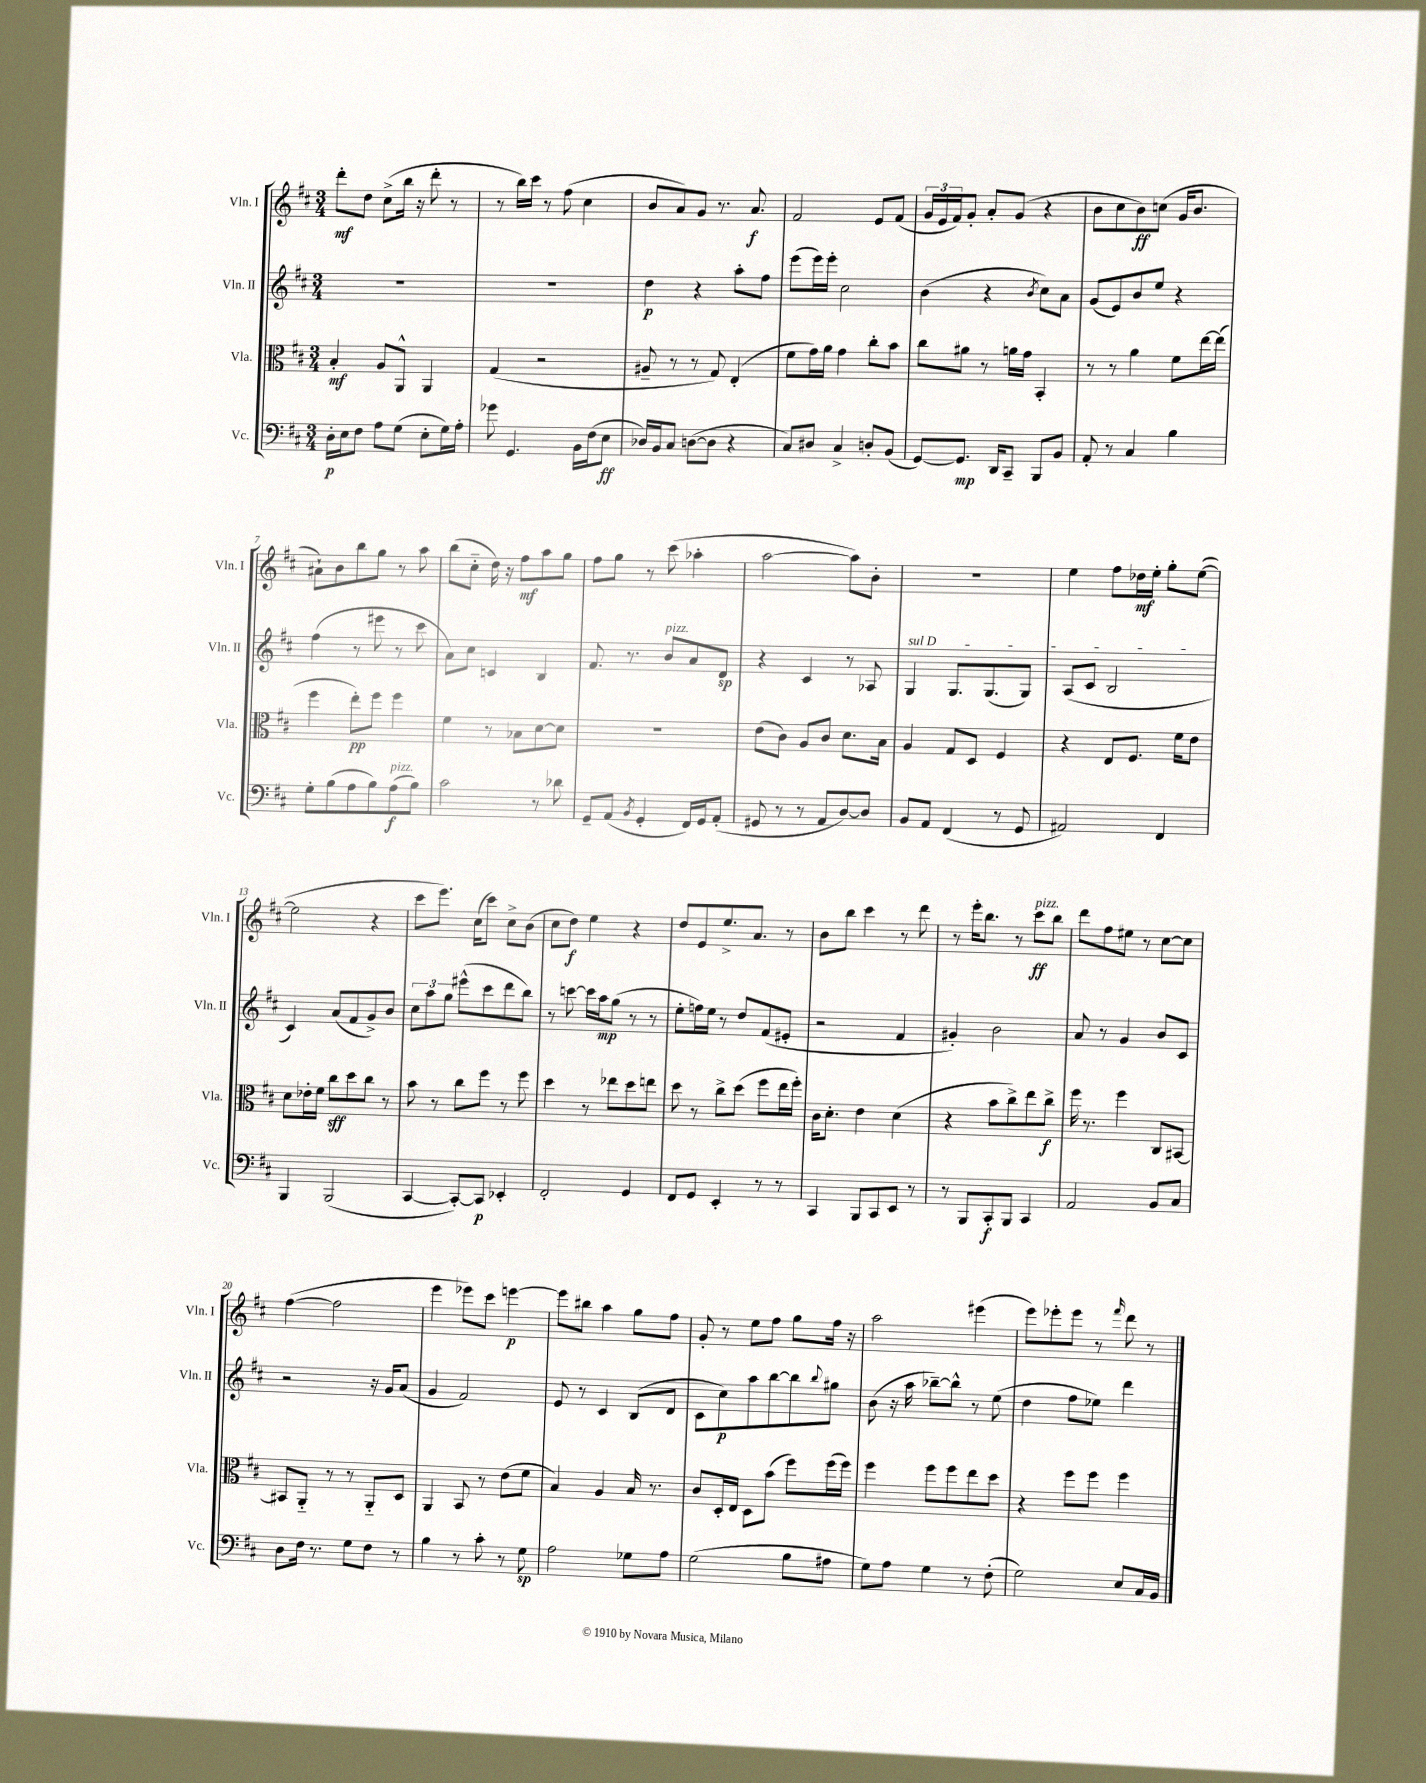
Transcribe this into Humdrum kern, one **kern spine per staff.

**kern	**dynam	**kern	**dynam	**kern	**dynam	**kern	**dynam
*part4	*part4	*part3	*part3	*part2	*part2	*part1	*part1
*staff4	*staff4	*staff3	*staff3	*staff2	*staff2	*staff1	*staff1
*I"Vc.	*	*I"Vla.	*	*I"Vln. II	*	*I"Vln. I	*
*I'Vc.	*	*I'Vla.	*	*I'Vln. II	*	*I'Vln. I	*
*clefF4	*	*clefC3	*	*clefG2	*	*clefG2	*
*k[f#c#]	*	*k[f#c#]	*	*k[f#c#]	*	*k[f#c#]	*
*M3/4	*	*M3/4	*	*M3/4	*	*M3/4	*
=1	=1	=1	=1	=1	=1	=1	=1
16D'\LL	p	4B'/	mf	2.r	.	8ddd'\L	mf
16E\J	.	.	.	.	.	.	.
8F#\J	.	.	.	.	.	8dd\J	.
8A\L	.	8A/L	.	.	.	(8cc#^\L	.
(8G\J	.	8AA^^/J	.	.	.	16bb\Jk	.
.	.	.	.	.	.	16r	.
8E'\L	.	4AA/	.	.	.	8ddd'\	.
16G\L)	.	.	.	.	.	8r	.
16A'\JJ	.	.	.	.	.	.	.
=2	=2	=2	=2	=2	=2	=2	=2
8g-X\	.	(4G/	.	2.r	.	8r	.
4.GG/	.	.	.	.	.	16bb\LL)	.
.	.	.	.	.	.	16ccc#\JJ	.
.	.	2r	.	.	.	8r	.
.	.	.	.	.	.	(8ff#\	.
16BB\LL	.	.	.	.	.	4cc#\	.
(16F#\J	.	.	.	.	.	.	.
8E\J	ff	.	.	.	.	.	.
=3	=3	=3	=3	=3	=3	=3	=3
16D-X/LL)	.	8A#X~/	.	4dd\	p	8b/L	.
16BB/J	.	.	.	.	.	.	.
8C#/J	.	8r	.	.	.	8a/)	.
([8Dn\L	.	8r	.	4r	.	8g/J	.
8D\J]	.	8G/)	.	.	.	8.r	.
4r	.	(4E'/	.	8aa'\L	.	.	.
.	.	.	.	.	.	8.a/	f
.	.	.	.	8ff#\J	.	.	.
=4	=4	=4	=4	=4	=4	=4	=4
8C#/L)	.	8f#\L	.	(8eee\L	.	2f#/	.
8D#X/J	.	16g\L)	.	16eee\L)	.	.	.
.	.	16a\JJ	.	16eee'\JJ	.	.	.
4C#^/	.	4g\	.	2cc#\	.	.	.
8Dn'/L	.	8cc#'\L	.	.	.	8e/L	.
(8BB/J	.	8b\J	.	.	.	(8f#/J	.
=5	=5	=5	=5	=5	=5	=5	=5
[8GG/L)	.	8cc#\L	.	(4b\	.	24g/LL	.
.	.	.	.	.	.	24e/	.
.	.	.	.	.	.	24f#/J)	.
8.GG/J]	mp	8a#X\J	.	.	.	8g'/J	.
.	.	8r	.	4r	.	8a'/L	.
16DD/KL	.	.	.	.	.	.	.
8CC#~/J	.	16an\LL	.	.	.	(8g/J	.
.	.	16g\JJ	.	.	.	.	.
.	.	.	.	8qb/	.	.	.
8BBB/L	.	4BB'/	.	8cc#\L)	.	4r	.
8BB/J	.	.	.	8a\J	.	.	.
=6	=6	=6	=6	=6	=6	=6	=6
8AA'/	.	8r	.	(8g/L	.	8b\L	.
8r	.	8r	.	8e/)	.	8cc#\	.
4C#/	.	4a\	.	8b/	.	8b\)	ff
.	.	.	.	8ee/J	.	(8ccn\J	.
4B\	.	8f#\L	.	4r	.	16g/KL	.
.	.	.	.	.	.	8.b/J	.
.	.	[16ee\L	.	.	.	.	.
.	.	(16ee\JJ]	.	.	.	.	.
!!LO:LB:g=z
=7	=7	=7	=7	=7	=7	=7	=7
8G'\L	.	4ff#\	.	(4ff#\	.	8a#X`\L)	.
(8B\	.	.	.	.	.	8b\	.
8A\	.	8ee'\L)	pp	8r	.	8bb\	.
8B\)	.	8ff#\J	.	8eee#X\	.	8gg\J	.
!LO:TX:a:i:t=pizz.	!	!	!	!	!	!	!
(8A\	f	4ff#\	.	8r	.	8r	.
8B\J)	.	.	.	8ccc#\	.	8aa\	.
=8	=8	=8	=8	=8	=8	=8	=8
2c#\	.	4f#\	.	8a\L)	.	(8bb\L	.
.	.	.	.	8cc#\J	.	8cc#\J	.
.	.	8r	.	4cn/	.	16dd\)	.
.	.	.	.	.	.	16r	.
.	.	8B-X\L	.	.	.	8ff#\L	mf
8r	.	[8d\	.	4B/	.	8aa\	.
8d-X\	.	8d\J]	.	.	.	8gg\J	.
=9	=9	=9	=9	=9	=9	=9	=9
8GG~/L	.	2.r	.	8.f#/	.	8ff#\L	.
(8AA/J	.	.	.	.	.	8gg\J	.
.	.	.	.	8.r	.	.	.
8qBB/	.	.	.	.	.	.	.
4GG'/	.	.	.	.	.	8r	.
!	!	!	!	!LO:TX:a:i:t=pizz.	!	!	!
.	.	.	.	8b/L	.	(8ccc#\	.
16FF#/LL)	.	.	.	8a/	.	4aa-X'\	.
16GG/J	.	.	.	.	.	.	.
(8AA'/J	.	.	.	8d/J	sp	.	.
=10	=10	=10	=10	=10	=10	=10	=10
8GG#X/	.	(8e\L	.	4r	.	[2aa\	.
8r	.	8c#\J)	.	.	.	.	.
8r	.	8A/L	.	4c#/	.	.	.
8AA/L	.	8c#/J	.	.	.	.	.
[8D/)	.	8.d\L	.	8r	.	8aa\L])	.
8D/J]	.	.	.	8A-X/	.	8b'\J	.
.	.	16B\Jk	.	.	.	.	.
=11	=11	=11	=11	=11	=11	=11	=11
!	!	!	!	!LO:TX:a:i:t=sul D	!	!	!
8BB/L	.	4A/	.	4G/	.	2.r	.
8AA/J	.	.	.	.	.	.	.
(4FF#/	.	8G/L	.	8.G/L	.	.	.
.	.	8D/J	.	.	.	.	.
.	.	.	.	(8.G/	.	.	.
8r	.	4F#/	.	.	.	.	.
8GG/	.	.	.	8G/J)	.	.	.
=12	=12	=12	=12	=12	=12	=12	=12
2AA#X/)	.	4r	.	(8A/L	.	4ee\	.
.	.	.	.	8c#/J	.	.	.
.	.	8E/L	.	2B/	.	8ff#\L	.
.	.	8.F#/J	.	.	.	16dd-X\L	mf
.	.	.	.	.	.	16ee'\JJ	.
4FF#/	.	.	.	.	.	8gg'\L	.
.	.	16f#\KL	.	.	.	.	.
.	.	8e\J	.	.	.	([8ee\J	.
!!LO:LB:g=z
=13	=13	=13	=13	=13	=13	=13	=13
4BBB/	.	8d\L	.	4c#/)	.	2ee\]	.
.	.	16e-X'\L	.	.	.	.	.
.	.	16f#\JJ	.	.	.	.	.
(2BBB/	.	8cc#\L	sff	(8a/L	.	.	.
.	.	8dd\	.	8f#/	.	.	.
.	.	8cc#\J	.	8g^/)	.	4r	.
.	.	8r	.	8b/J	.	.	.
=14	=14	=14	=14	=14	=14	=14	=14
[4CC#/	.	8b\	.	12cc#\L	.	8ccc#\L	.
.	.	.	.	12aa\	.	.	.
.	.	8r	.	.	.	8.eee\J)	.
.	.	.	.	12gg\J	.	.	.
8CC#'/L_)	.	8cc#\L	.	(8eee#X^^\L	.	.	.
.	.	.	.	.	.	(16cc#\KL	.
8CC#/J]	p	8ff#\J	.	8ccc#\	.	8ccc#\J)	.
4EE-X'/	.	8r	.	8ddd\	.	8cc#^\L	.
.	.	8ff#\	.	8bb\J)	.	(8b\J	.
=15	=15	=15	=15	=15	=15	=15	=15
2FF#'/	.	4dd\	.	8r	.	8cc#\L	.
.	.	.	.	[8cccn\	.	8dd\J)	f
.	.	8r	.	16ccc\LL]	.	4ee\	.
.	.	.	.	16aa\J	mp	.	.
.	.	8ee-X\L	.	(8gg\J	.	.	.
4GG/	.	8dd\	.	8r	.	4r	.
.	.	8een\J	.	8r	.	.	.
=16	=16	=16	=16	=16	=16	=16	=16
8FF#/L	.	8dd\	.	8ee'\L	.	8dd/L	.
8GG/J	.	8r	.	16ffn\L)	.	8e/	.
.	.	.	.	16ee\JJ	.	.	.
4EE'/	.	8cc#^\L	.	8r	.	8.ee^/	.
.	.	(8dd\J	.	8dd/L	.	.	.
.	.	.	.	.	.	8.a/J	.
8r	.	8ff#\L	.	(8f#/	.	.	.
8r	.	16ee\L	.	8e#X'/J	.	8r	.
.	.	16ff#'\JJ)	.	.	.	.	.
=17	=17	=17	=17	=17	=17	=17	=17
4CC#/	.	16c#\KL	.	2r	.	8b\L	.
.	.	8.d'\J	.	.	.	.	.
.	.	.	.	.	.	8bb\J	.
8BBB/L	.	4e\	.	.	.	4ccc#\	.
8CC#/	.	.	.	.	.	.	.
8EE/J	.	(4d\	.	4f#/	.	8r	.
8r	.	.	.	.	.	8ddd\	.
=18	=18	=18	=18	=18	=18	=18	=18
8r	.	4r	.	4g#X'/)	.	8r	.
8BBB/L	.	.	.	.	.	16eee'\KL	.
.	.	.	.	.	.	8.bb\J	.
8CC#'/	f	8b\L	.	2b\	.	.	.
8BBB/J	.	8cc#^\)	.	.	.	8r	.
!	!	!	!	!	!	!LO:TX:a:i:t=pizz.	!
4CC#/	.	8ee\	.	.	.	8ccc#\L	ff
.	.	8cc#^\J	f	.	.	8bb\J	.
=19	=19	=19	=19	=19	=19	=19	=19
2AA/	.	16ff#\	.	8a/	.	8ddd\L	.
.	.	8.r	.	.	.	.	.
.	.	.	.	8r	.	8ff#\	.
.	.	4ff#\	.	4g/	.	8ee#X\J	.
.	.	.	.	.	.	8r	.
8BB/L	.	8C#/L	.	8b/L	.	[8cc#\L	.
8C#/J	.	[8BB#X/J	.	8c#/J	.	8cc#\J]	.
!!LO:LB:g=z
=20	=20	=20	=20	=20	=20	=20	=20
8D\L	.	8BB#X/L]	.	2r	.	([4ff#\	.
16F#\Jk	.	8AA/J	.	.	.	.	.
8.r	.	.	.	.	.	.	.
.	.	8r	.	.	.	2ff#\]	.
8G\L	.	8r	.	.	.	.	.
8F#\J	.	8AA/L	.	16r	.	.	.
.	.	.	.	16g/KL	.	.	.
8r	.	8D/J	.	(8a/J	.	.	.
=21	=21	=21	=21	=21	=21	=21	=21
4B\	.	4AA/	.	4g/	.	4eee\	.
8r	.	8BB/	.	2f#/)	.	8eee-X\L)	.
8c#'\	.	8r	.	.	.	8ccc#\J	.
8r	.	(8e\L	.	.	.	[4eeen\	p
8G\	sp	8f#\J	.	.	.	.	.
=22	=22	=22	=22	=22	=22	=22	=22
2A\	.	4B/)	.	8e/	.	8eee\L]	.
.	.	.	.	8r	.	8bb#X\J	.
.	.	4A/	.	4c#/	.	4aa\	.
8G-X\L	.	16B/	.	(8B/L	.	8gg\L	.
.	.	8.r	.	.	.	.	.
8A\J	.	.	.	8d/J	.	8ff#\J	.
=23	=23	=23	=23	=23	=23	=23	=23
(2G\	.	8c#/L	.	8c#\L	.	8g'/	.
.	.	16D'/L	.	8cc#\)	p	8r	.
.	.	16E/JJ	.	.	.	.	.
.	.	8D\L	.	8aa\	.	8ee\L	.
.	.	(8b\J	.	[8bb\	.	8ff#\J	.
8B\L	.	8ff#\L)	.	8bb\]	.	8gg\L	.
.	.	.	.	8qqbb/	.	.	.
8A#X\J	.	(16ff#\L	.	8gg#X\J	.	16ff#\Jk	.
.	.	16ff#\JJ)	.	.	.	16r	.
=24	=24	=24	=24	=24	=24	=24	=24
8G\L)	.	4ff#\	.	(8b\	.	2aa\	.
8A\J	.	.	.	16r	.	.	.
.	.	.	.	16aa\	.	.	.
4G\	.	8ff#\L	.	[8bb-X~\L)	.	.	.
.	.	8ff#\	.	8bb-^^\J]	.	.	.
8r	.	8ee\	.	8r	.	(4eee#X\	.
(8F#'\	.	8dd\J	.	(8ee\	.	.	.
=25	=25	=25	=25	=25	=25	=25	=25
2G\)	.	4r	.	4dd\	.	8eee\L)	.
.	.	.	.	.	.	8eee-X'\	.
.	.	8ff#\L	.	8ff#\L	.	8eee-\J	.
.	.	8ff#\J	.	8ee-X\J)	.	8r	.
.	.	.	.	.	.	16qqfff#/	.
8E/L	.	4ff#\	.	4ddd\	.	8ddd\	.
16C#/L	.	.	.	.	.	8r	.
16BB/JJ	.	.	.	.	.	.	.
==	==	==	==	==	==	==	==
*-	*-	*-	*-	*-	*-	*-	*-
